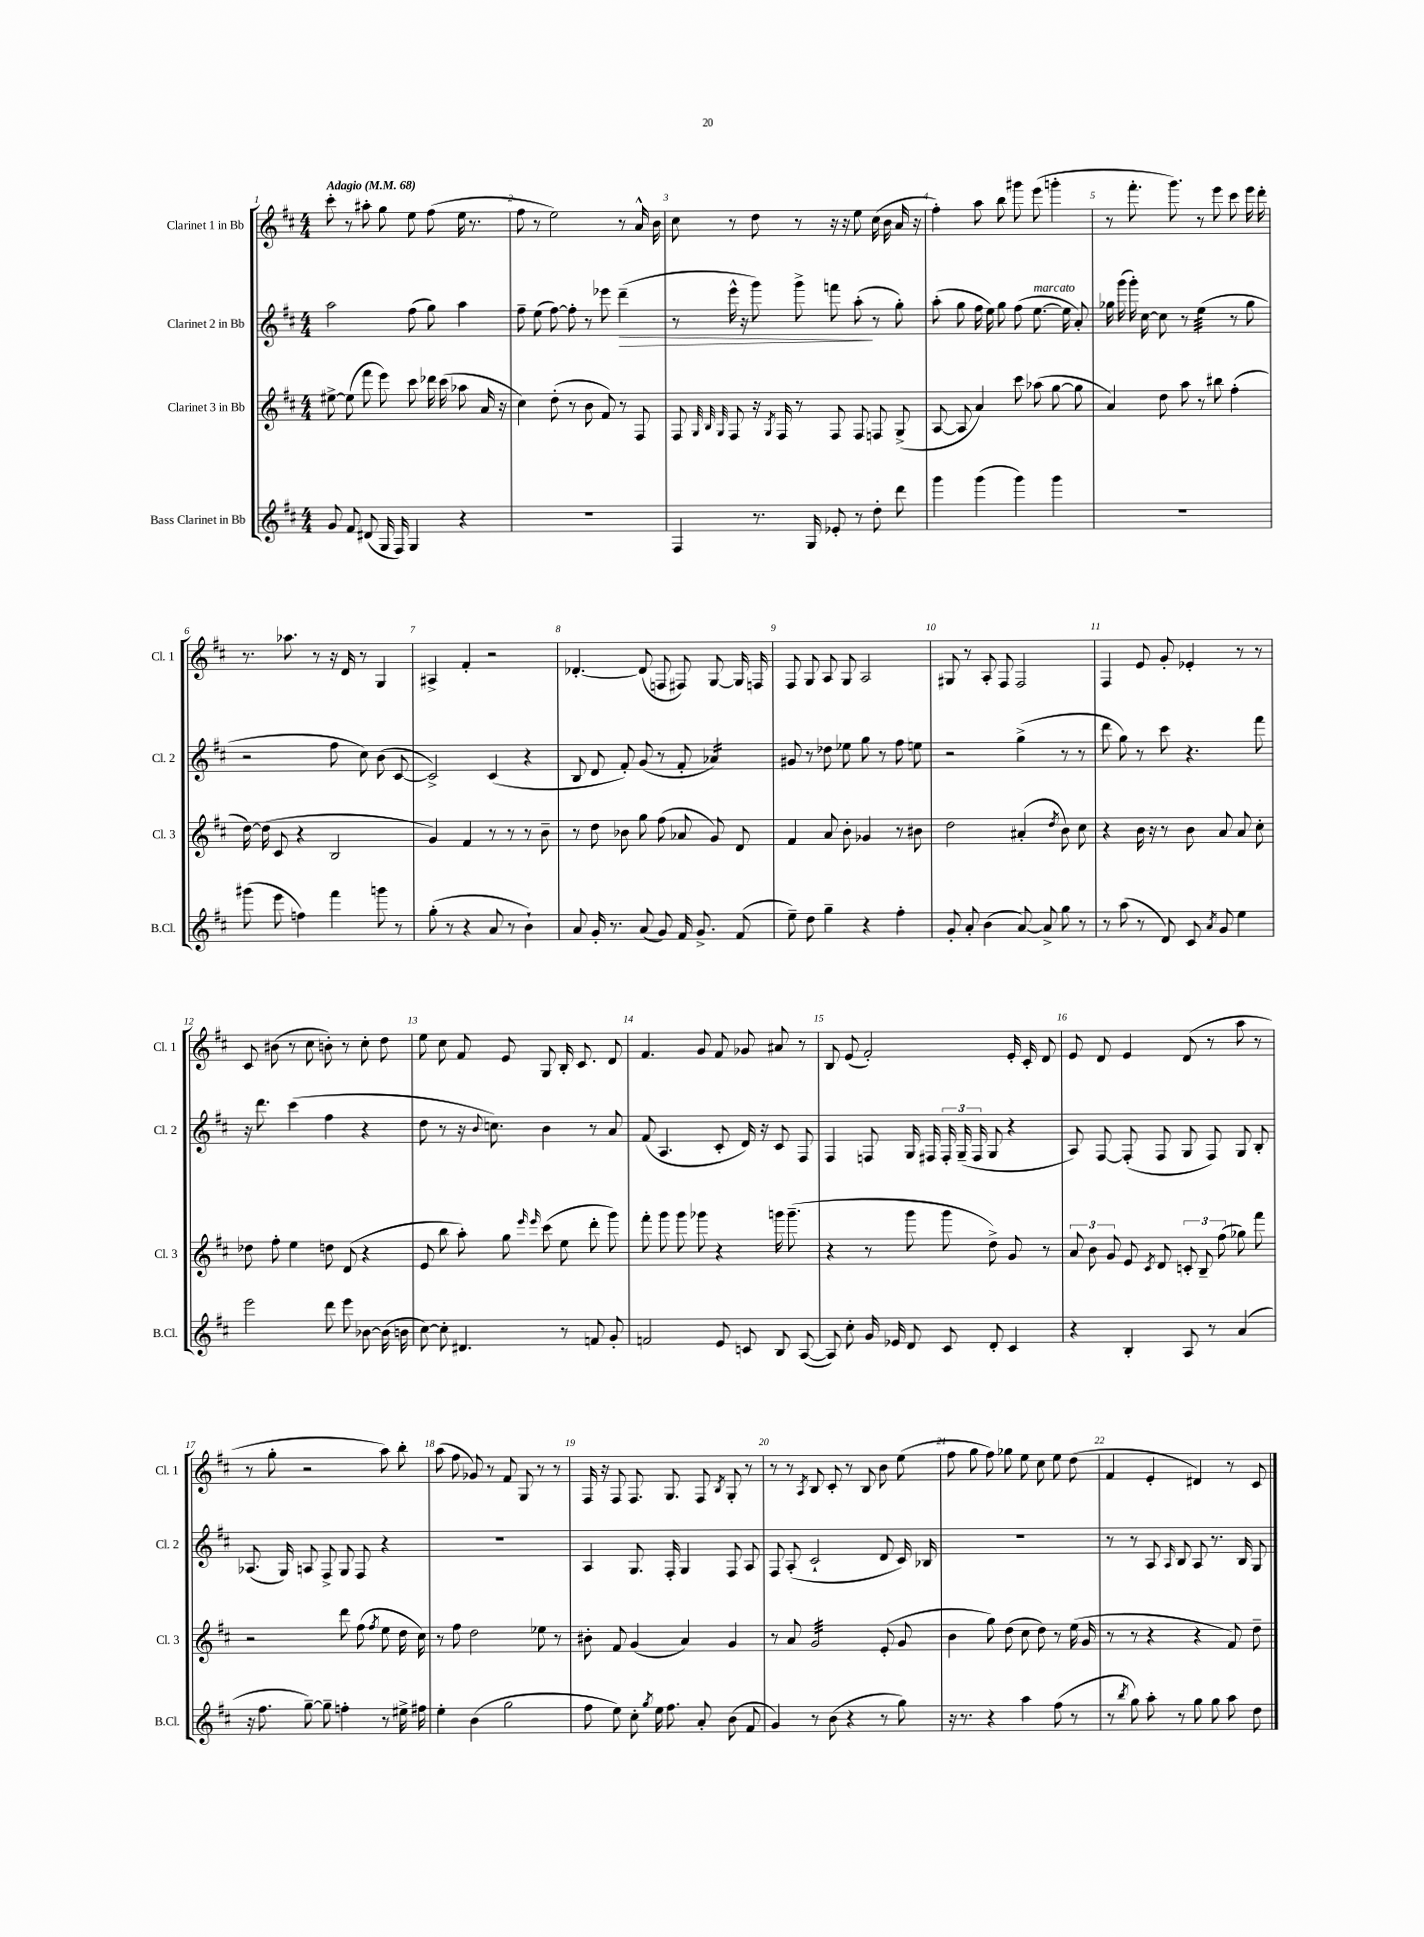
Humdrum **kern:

**kern	**kern	**kern	**kern
*staff4	*staff3	*staff2	*staff1
*clefG2	*clefG2	*clefG2	*clefG2
*k[f#c#]	*k[f#c#]	*k[f#c#]	*k[f#c#]
*M4/4	*M4/4	*M4/4	*M4/4
*MM68	*MM68	*MM68	*MM68
8g	[8ee#^	2aa	8ccc#'
8f#	(8ee#]	.	8r
(8d#	8fff#	.	8aa#'
16G	8eee)	.	8gg
16F#)	.	.	.
4G	8ccc#	(8ff#	8ee
.	16ddd-	8gg)	(8ff#
.	(16ccc#	.	.
4r	8aa-	4aa	16ee
.	.	.	8.r
.	16a	.	.
.	16r	.	.
=	=	=	=
1r	4cc#)	8ff#~	8ff#
.	.	(8ee	8r
.	(8dd'	[8ff#)	2ee)
.	8r	8ff#']	.
.	8b	8r	.
.	8f#)	8eee-	.
.	8r	(4ddd~	8r
.	8F#	.	16a^^
.	.	.	16b
=	=	=	=
4F#	8F#	8r	8cc#
.	32qqG	.	.
.	32qqB	.	.
.	32qqG	.	.
.	8F#	16eee^^	8r
.	.	16r	.
8.r	16r	8ggg)	8dd
.	8qG	.	.
.	16F#	.	.
.	8r	8ggg^	8r
16G	.	.	.
8e-'	8F#	8fff	16r
.	.	.	16r
8r	8F#	(8aa'	8ee
8dd'	8F	8r	(16cc#
.	.	.	16b
8ddd	(8G^	8gg')	16a
.	.	.	16r
=	=	=	=
4ggg	[8A	(8aa'	4ff#')
.	8A]	8gg	.
(4ggg	4a)	16ff#	8aa
.	.	16ee)	.
.	.	8gg	8bb
4ggg)	8ccc#	(8ff#	8ggg#
.	(8aa-	[8.ee	(8eee
4ggg	[8gg	.	4ggg'
.	.	16ee]	.
.	8gg]	8a')	.
=	=	=	=
1r	4a)	16gg-	8r
.	.	(16ggg	.
.	.	16ggg')	8.fff#'
.	.	[16cc#	.
.	8dd	8cc#]	.
.	.	.	8.ggg)
.	8aa	8r	.
.	8r	(4ee	8r
.	8bb#	.	8eee
.	(4ff#'	8r	8ccc#
.	.	8gg-	16eee
.	.	.	16ddd'
=	=	=	=
(8ggg#	[16dd)	2r	8.r
.	(16dd]	.	.
8eee	8c#	.	.
.	.	.	8.aa-
4ff)	4r	.	.
.	.	.	8r
4fff#	2B	8ff#	16r
.	.	.	16d
.	.	8cc#)	8r
8ggg	.	(8b	4G
8r	.	[8c#	.
=	=	=	=
(8gg'	4g)	2c#^])	4A#^
8r	.	.	.
4r	4f#	.	4f#'
8a	8r	(4c#	2r
8r	8r	.	.
4b`)	8r	4r	.
.	8b~	.	.
=	=	=	=
8a	8r	8B	[4.d-'
16g'	8dd	8d	.
8.r	.	.	.
.	8b-	8f#')	.
(8a	8gg	(8g	(8d-]
8g)	(8ff#	8r	8F
16f#	8a-	8f#'	8F#)
8.g^	.	.	.
.	8g)	4a-)	[8G
(8f#	8d	.	16G]
.	.	.	16F
=	=	=	=
8ee~)	4f#	8g#	8F#
8dd	.	8r	8G
4gg~	8a	8dd-	8A
.	8b'	8ee-	8G
4r	4g-	8gg	2A
.	.	8r	.
4ff#'	8r	8ff#	.
.	8b#	8ee	.
=	=	=	=
8g'	2dd	2r	8G#
8a'	.	.	8r
(4b	.	.	8A'
.	.	.	8F#
[8a)	(4a#'	(4gg^	2F#
8a^]	.	.	.
.	8qdd	.	.
8gg	8b)	8r	.
8r	8cc#	8r	.
=	=	=	=
8r	4r	8ddd	4F#
(8aa	.	8gg)	.
8r	16b	8r	8e
.	16r	.	.
8d)	8r	8ccc#	8g'
8c#	8b	4.r	4e-'
8qa	.	.	.
8g	8a	.	.
4ee	8a	.	8r
.	8cc#'	8fff#	8r
=	=	=	=
2eee	8dd-	16r	8c#
.	.	8.ddd	.
.	8ff#'	.	(8b#
.	4ee	(4ccc#	8r
.	.	.	8cc#
8ddd	8dd	4ff#	8b')
8eee	(8d	.	8r
[8b-	4r	4r	8cc#'
(16b-]	.	.	8dd
16b	.	.	.
=	=	=	=
[8cc#)	8e	8dd	8ee
8cc#']	8bb	8r	8cc#
4.d#	8aa')	16r	8f#
.	.	8qqb	.
.	.	8.cc)	.
.	8gg	.	8e
.	16qqeee	.	.
.	16qqeee	.	.
.	(8ccc#	4b	8G
8r	8ee	.	16B'
.	.	.	8.c#
8f	8ddd'	8r	.
8g'	8ggg)	8a	8d
=	=	=	=
2f	8fff#'	(8f#	4.f#
.	8ggg	4.A	.
.	8ggg	.	.
.	8ggg-	.	8g
8e	4r	8c#'	8f#
8c	.	16d)	8g-
.	.	16r	.
8B	16ggg	8c#	8a#
.	(8.ggg~	.	.
([8A	.	8F#	8r
=	=	=	=
8A])	4r	4F#	8B
8cc#'	.	.	(8e
16g	8r	8F	2f#')
16e-	.	.	.
8d	8ggg	16G	.
.	.	16F#	.
8c#	8ggg	24F#'	.
.	.	(24G~	.
.	.	24F#	.
8d'	8dd^)	8G	.
4c#	8g	4r	16e'
.	.	.	16c#'
.	8r	.	8d
=	=	=	=
4r	12a	8A)	8e
.	12b	.	.
.	.	[8F#	8d
.	12g	.	.
4B'	8e	(8F#']	4e
.	8qc#	.	.
.	8d	8F#	.
8A	12c'	8G	(8d
.	12B~	.	.
8r	.	8F#)	8r
.	(12ff#	.	.
(4a	8gg-)	8G	8aa
.	8fff#	8B'	8r
=	=	=	=
16r	2r	(8.A-	8r
8.ff#	.	.	.
.	.	.	8gg'
.	.	16G)	.
[8gg~)	.	8A	2r
8gg~]	.	8F#^	.
4ff'	8ddd	8G	.
.	(8ff#	8F#	.
.	8qff#	.	.
8r	8ee	4r	8aa)
16ee#^	16dd	.	8bb'
16ff#	16cc#)	.	.
=	=	=	=
4ee'	8r	1r	(8aa
.	8ff#	.	8ff#
(4b	2dd	.	8g-)
.	.	.	8r
2gg	.	.	8f#
.	.	.	8G
.	8ee-	.	8r
.	8r	.	8r
=	=	=	=
8ff#	8b#'	4A	16F#
.	.	.	16r
8ee)	8f#	.	8F#
8cc#'	(4g	8.G	8.F#
8qgg	.	.	.
16ee	.	.	.
8.ff#	.	16F#'	8.G
.	4a)	4G	.
8a'	.	.	8F#
.	.	.	8qB
(8b	4g	8F#	8G'
8f#	.	8A	8r
=	=	=	=
4g)	8r	8F#	8r
.	8a	(8A'	8r
.	.	.	8qA
8r	2g	2c#`	8B
(8b	.	.	8c#'
4r	.	.	8r
.	.	.	8B
8r	(8e'	8d	8b
8gg)	8g	16c#)	(8ee
.	.	16B-	.
=	=	=	=
16r	4b	1r	8ff#
8.r	.	.	.
.	.	.	8gg
4r	8gg)	.	8ff#)
.	(8dd	.	8gg-
4aa	8cc#	.	8ee
.	8dd)	.	8cc#
(8ff#	8r	.	8ee
8r	(16ee	.	(8dd
.	16g	.	.
=	=	=	=
8r	8r	8r	4f#
8qbb	.	.	.
8gg)	8r	8r	.
8aa'	4r	8A	4e'
.	.	16qqA	.
8r	.	8B	.
8gg	4r	8A	4d#)
8gg	.	8.r	.
8aa	8f#)	.	8r
.	.	16B	.
8dd	8dd~	8G	8c#
==	==	==	==
*-	*-	*-	*-
